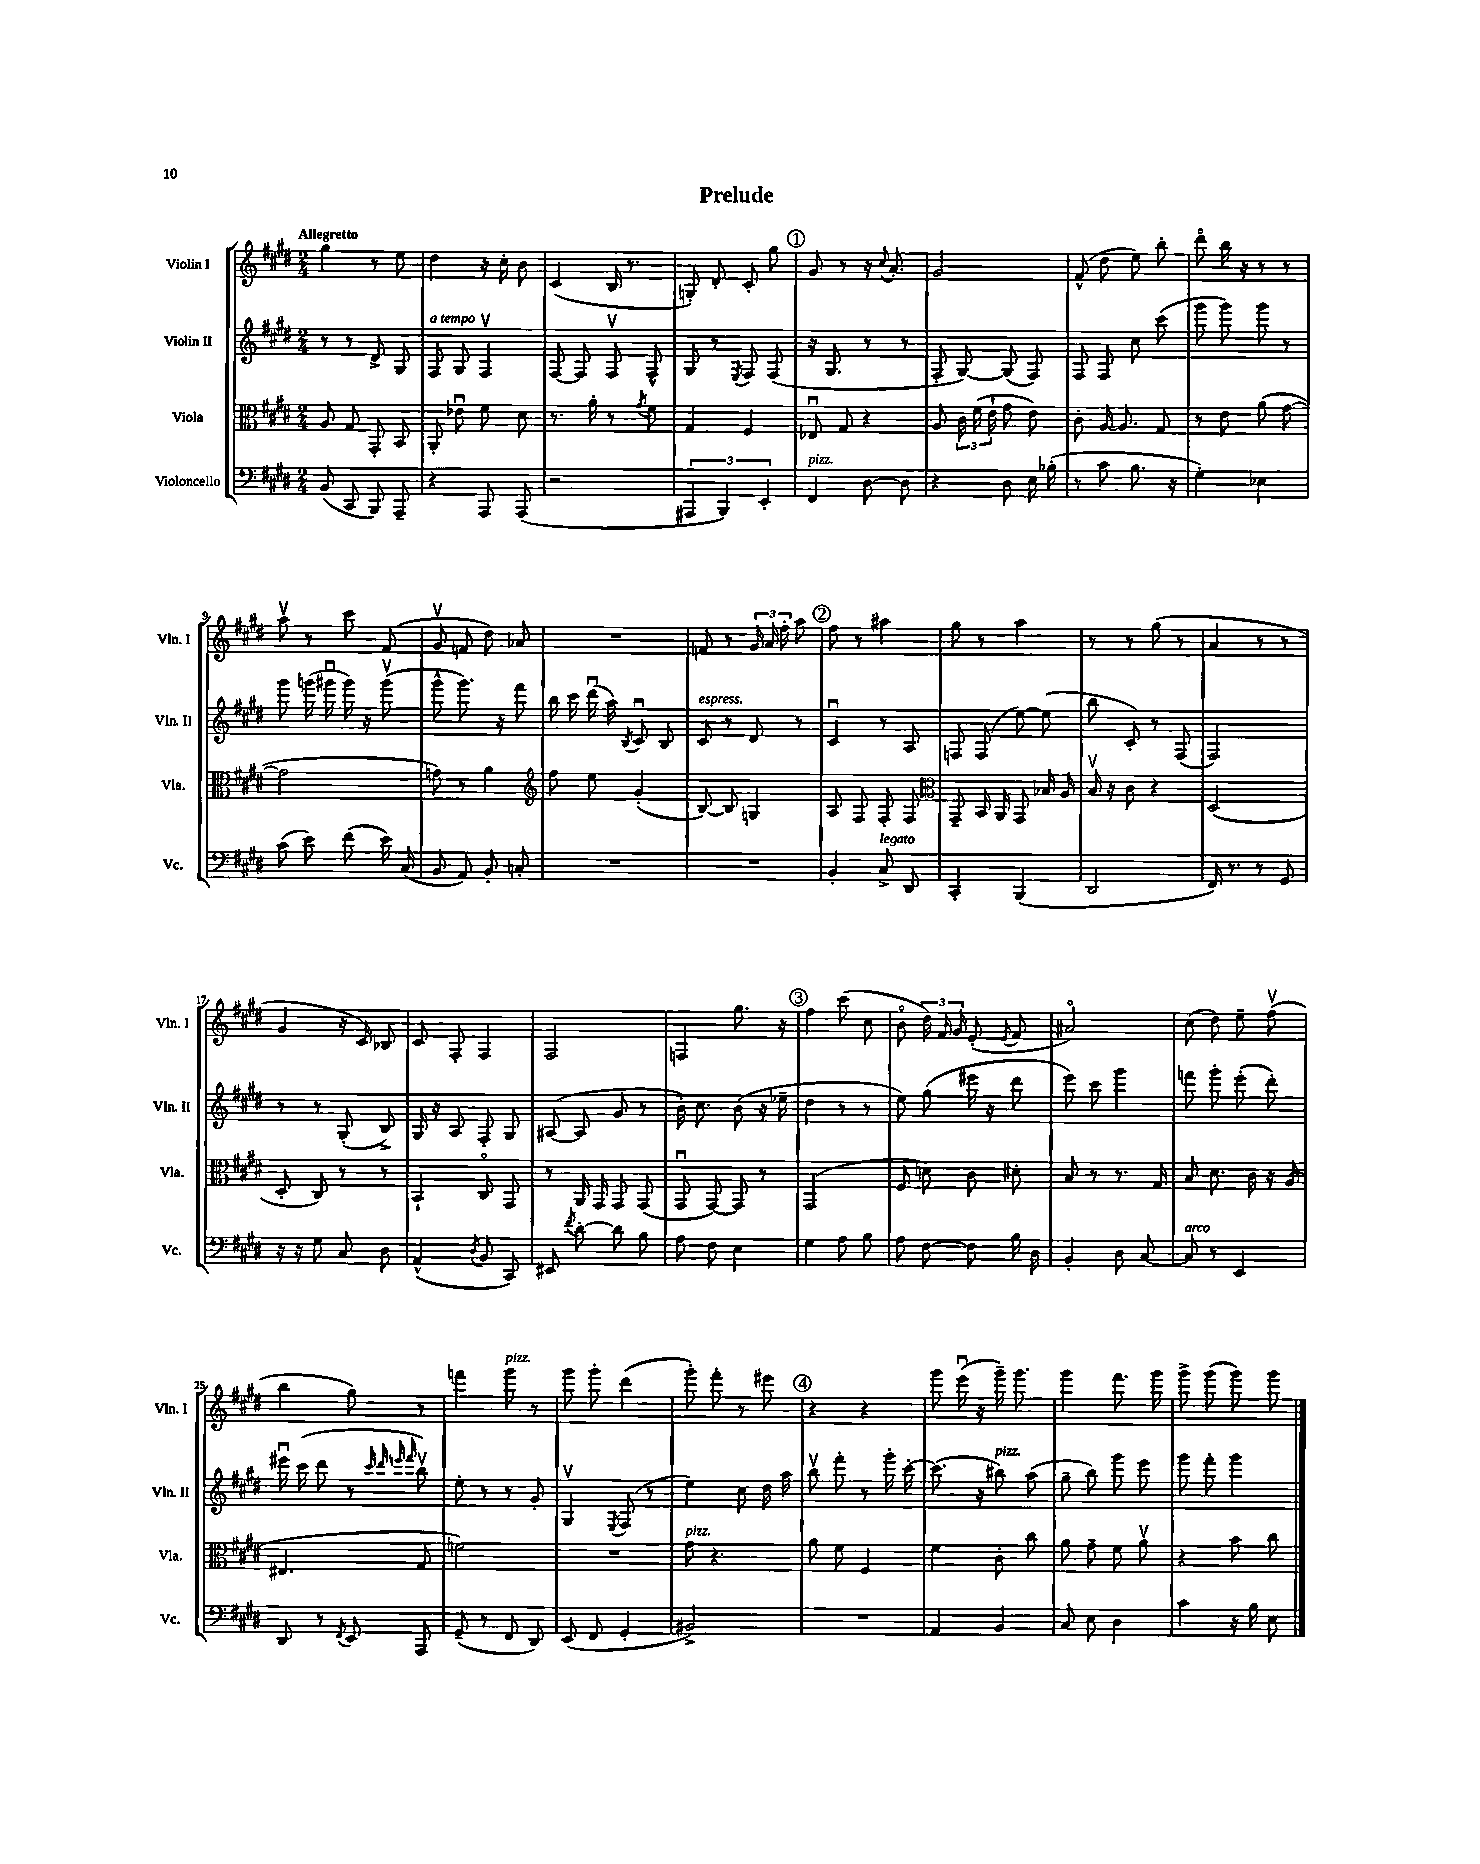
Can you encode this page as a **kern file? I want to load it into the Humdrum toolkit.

**kern	**kern	**kern	**kern
*staff4	*staff3	*staff2	*staff1
*clefF4	*clefC3	*clefG2	*clefG2
*k[f#c#g#d#]	*k[f#c#g#d#]	*k[f#c#g#d#]	*k[f#c#g#d#]
*M2/4	*M2/4	*M2/4	*M2/4
(8BB/	8A/	8r	4gg#\
8CC#/	8G#/	8r	.
8BBB/)	8GG#'/	8d#^/	8r
8AAA~/	8BB/	8G#/	8ee\
=	=	=	=
4r	8AA'/	8F#/	4dd#\
.	8e-u\	8G#/	.
8AAA/	8f#\	4F#v/	16r
.	.	.	16cc#'\
(8AAA/	8d#\	.	8b\
=	=	=	=
2r	8.r	[8F#/	(4c#/
.	.	8F#/]	.
.	16a'\	.	.
.	8r	8F#v/	16B/
.	.	.	8.r
.	8qg#/	.	.
.	8f#\	8F#^^/	.
=	=	=	=
6AAA#/	4G#/	8G#/	8G'/)
.	.	8r	8d#'/
6BBB/)	.	.	.
.	.	8qE/	.
.	4F#/	8F#/	8c#'/
6EE'/	.	.	.
.	.	(8F#/	8gg#\
=	=	=	=
4FF#/	8E-u/	16r	8g#/
.	.	8.G#/	.
.	8G#/	.	8r
[8D#\	4r	8r	16r
.	.	.	8qqcc#/
.	.	.	8.a'/
8D#\]	.	8r	.
=	=	=	=
4r	8A/	8F#'/	2g#/
.	24c#\	[8G#/)	.
.	(24f#\	.	.
.	24e`\	.	.
8D#\	8g#\	(8G#/]	.
16E\	8e\)	8F#/)	.
(16B-'\	.	.	.
=	=	=	=
8r	8c#'\	8F#/	(8f#^^/
8c#\	[16A/	8F#/	8dd#\
.	8.A/]	.	.
8.B\	.	8cc#\	8ee\)
.	8G#/	(8ccc#\	8bb'\
16r	.	.	.
=	=	=	=
4G#'\)	8r	8ggg#\	8ddd#o\
.	8e\	8ggg#\)	16bb\
.	.	.	16r
4E-\	(8a\	8ggg#\	8r
.	[8g#\	8r	8r
=	=	=	=
(8c#\	2g#\]	8ggg#\	8aav\
8e\)	.	(16ggg\	8r
.	.	16ggg#u\	.
(8f#\	.	16ggg#\)	8ccc#\
.	.	16r	.
16e\)	.	(8ggg#v\	(8f#/
(16C#/	.	.	.
=	=	=	=
8BB/	8g\)	8ggg#^^\	8g#v/
8AA/)	8r	8.ggg#\)	8f/
8BB'/	4a\	.	8dd#\)
.	.	16r	.
8C'/	.	8fff#\	8a-/
=	=	=	=
*	*clefG2	*	*
2r	8ff#\	16bb\	2r
.	.	16ccc#\	.
.	8ee\	(16ddd#u\	.
.	.	16aa\)	.
.	.	8qB/	.
.	(4g#'/	8c#u/	.
.	.	8B/	.
=	=	=	=
2r	[8B/)	8c#/	8f/
.	8B/]	8r	8r
.	4G/	8d#/	24g#/
.	.	.	24a/
.	.	.	24ff#'\
.	.	8r	8aa\
=	=	=	=
4BB'/	8A/	4c#u/	8ff#\
.	8F#/	.	8r
8C#^/	8F#'/	8r	4aa#\
8DD#/	8F#/	8A/	.
=	=	=	=
*	*clefC3	*	*
4CC#'/	8GG#~/	8F/	8gg#\
.	16BB/	(8F/	8r
.	16AA/	.	.
(4BBB/	8GG#/	[8ee\)	4aa\
.	16B-/	(8ee\]	.
.	16A/	.	.
=	=	=	=
2DD#/	16Bv/	8bb\	8r
.	16r	.	.
.	8c#\	8c#'/)	8r
.	4r	8r	(8gg#\
.	.	(8F#/	8r
=	=	=	=
16FF#/)	(2D#/	2F#/)	4a/
8.r	.	.	.
8r	.	.	8r
8GG#/	.	.	8r
=	=	=	=
16r	8D#'/	8r	4g#/
16r	.	.	.
8G#\	8C#/)	8r	.
8C#/	8r	(8G#'/	16r
.	.	.	16c#/)
8D#\	8r	8B^/)	8B-/
=	=	=	=
(4AA^^/	4BB`/	16G#/	8c#/
.	.	16r	.
.	.	8A/	8F#'/
8qD#/	.	.	.
8BB/	8C#o/	8F#'/	4F#/
8CC#/)	8GG#/	8G#/	.
=	=	=	=
8EE#/	8r	([8A#/	2F#/
8qf#/	.	.	.
[8d#'\	16AA/	8A#/]	.
.	16GG#/	.	.
8d#\]	8GG#/	8g#/	.
8B\	(8GG#/	8r	.
=	=	=	=
8A\	8GG#u/	16b'\)	4F/
.	.	8.cc#\	.
8F#\	[8GG#/)	.	.
4E\	8GG#/]	(8b\	8.gg#\
.	8r	16r	.
.	.	16ee-~\	16r
=	=	=	=
4G#\	(2GG#/	4dd#\	4ff#\
8A\	.	8r	(8ccc#\
8B\	.	8r	8cc#\
=	=	=	=
8A\	8F#/	8ee\)	8bo\
[8F#\	8d\)	(8gg#\	24dd#\)
.	.	.	24f#/
.	.	.	24g#/
8F#\]	8c#\	16eee#\	(8e'/
.	.	16r	.
.	.	.	8qe/
16B\	8d#'\	8ddd#\	8f#/
16D#\	.	.	.
=	=	=	=
4BB'/	8B/	8eee\)	2a#o/)
.	8r	8ccc#\	.
8D#\	8.r	4ggg#\	.
[8C#/	.	.	.
.	16G#/	.	.
=	=	=	=
8C#/]	8B/	8fff\	(8cc#\
8r	8.d#\	8ggg#'\	8dd#\)
4EE/	.	(8eee'\	8ee~\
.	16c#\	.	.
.	16r	8ddd#'\)	(8ff#v\
.	(16A/	.	.
=	=	=	=
8DD#/	4.E#/	16eee#u\	4bb\
.	.	(16ccc#\	.
8r	.	8ddd#\	.
8qFF#/	.	.	.
8EE/	.	8r	8gg#\)
.	.	32qqccc#/	.
.	.	32qqddd#/	.
.	.	32qqeee/	.
.	.	32qqfff#/	.
8AAA/	8G#/	8bbv\)	8r
=	=	=	=
(8GG#~/	2f\)	8ee'\	4fff\
8r	.	8r	.
8FF#/	.	8r	8ggg#\
8DD#/)	.	8g#'/	8r
=	=	=	=
(8EE/	2r	4G#v/	8ggg#\
8FF#/	.	.	8ggg#'\
.	.	8qE/	.
4GG#'/	.	(8F#/	(4ddd#\
.	.	8r	.
=	=	=	=
2BB#^/)	8g#\	4ee\)	8ggg#'\)
.	4.r	.	8fff#'\
.	.	8cc#\	8r
.	.	16dd#\	8eee#\
.	.	16aa\	.
=	=	=	=
2r	8a\	8bbv\	4r
.	8f#\	8fff#'\	.
.	4F#/	8r	4r
.	.	16ggg#'\	.
.	.	[16ccc#'\	.
=	=	=	=
4AA/	4f#\	(8.ccc#\]	8ggg#\
.	.	.	(16eeeu\
.	.	16r	16r
4BB/	8c#'\	8bb#\)	16ggg#~\)
.	.	.	8.ggg#\
.	8cc#\	(8aa\	.
=	=	=	=
8C#/	8a\	8gg#~\	4ggg#\
8E\	8g#~\	8bb\)	.
4D#\	8f#\	8ggg#\	8.fff#\
.	8av\	8eee\	.
.	.	.	16ggg#\
=	=	=	=
4c#\	4r	8ggg#\	8ggg#^\
.	.	8fff#'\	(8ggg#\
16r	8b\	4ggg#\	8ggg#\)
16B\	.	.	.
8E\	8cc#\	.	8ggg#\
==	==	==	==
*-	*-	*-	*-
